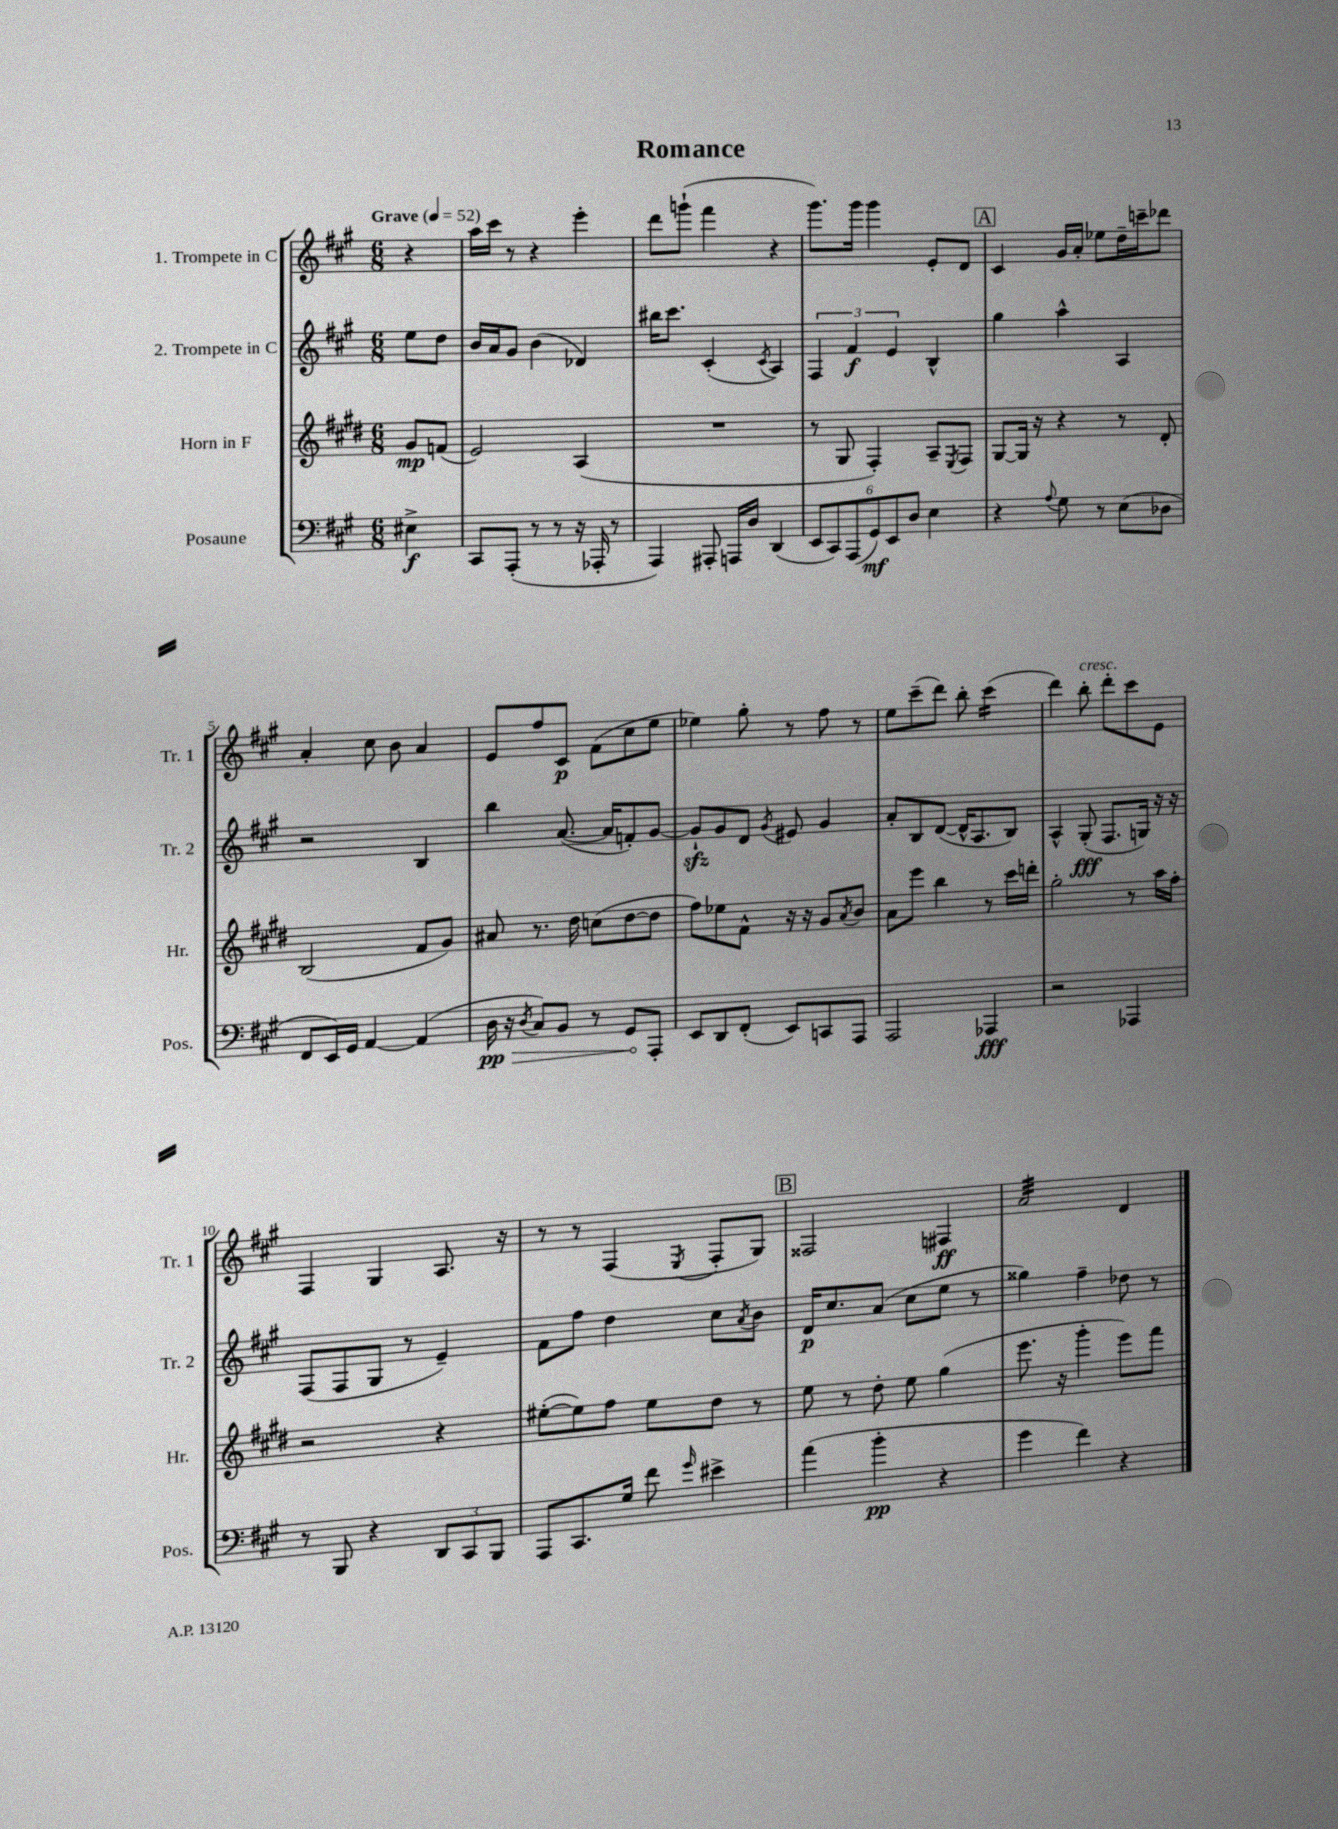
\header { title = "Romance" }
<<
\new StaffGroup <<
\new Staff = "s0" \with { instrumentName = "1. Trompete in C" shortInstrumentName = "Tr. 1" } {
    \clef treble \key a \major \numericTimeSignature \time 6/8 \partial 4 \tempo "Grave" 4 = 52
    r4 |
    a''16 cis'''16 r8 r4 e'''4-. |
    d'''8 g'''8-!( fis'''4 r4 |
    gis'''8.) gis'''16 gis'''4 e'8-. d'8 |
    \mark \markup { \box "A" } cis'4 gis'16 a'16-. ees''8 d''16-- c'''16-- des'''8 |
    a'4-. cis''8 b'8 a'4 |
    e'8 fis''8 cis'8\p fis'8( cis''8 e''8 |
    ees''4) gis''8-. r8 fis''8 r8 |
    e''8 cis'''8--( d'''8) b''8-. cis'''4:16( |
    d'''4) b''8-.^\markup { \italic "cresc." } d'''8-. cis'''8 e'8 |
    fis4 gis4 a8. r16 |
    r8 r8 fis4( \acciaccatura { e8 } fis8-. gis8) |
    \mark \markup { \box "B" } fisis2 fis4\ff |
    a'2:32 d'4 \bar "|." |
}
\new Staff = "s1" \with { instrumentName = "2. Trompete in C" shortInstrumentName = "Tr. 2" } {
    \clef treble \key a \major \numericTimeSignature \time 6/8 \partial 4
    e''8 d''8 |
    b'16 a'16 gis'8 b'4( des'4) |
    bis''16 cis'''8. cis'4-.( \acciaccatura { cis'8 } a4) |
    \tuplet 3/2 { fis4 fis'4\f e'4 } b4-^ |
    \mark \markup { \box "A" } gis''4 a''4-^ a4 |
    r2 b4 |
    b''4 a'8.~( a'16 f'8-.) gis'8~ |
    gis'8-!\sfz gis'8 d'8 \acciaccatura { gis'8 } eis'8 gis'4 |
    a'8-. b8 d'8~( d'16-^ a8. b8) |
    a4-^ gis8-.\fff( fis8. g16) r16 r16 |
    fis8( fis8 gis8 r8 e'4--) |
    fis'8 fis''8 d''4 cis''8 \acciaccatura { a'8 } b'8 |
    \mark \markup { \box "B" } d'16\p cis''8. a'8( cis''8 e''8 r8 |
    gisis''4) fis''4-- des''8 r8 \bar "|." |
}
\new Staff = "s2" \with { instrumentName = "Horn in F" shortInstrumentName = "Hr." } {
    \clef treble \key e \major \numericTimeSignature \time 6/8 \partial 4
    gis'8\mp f'8( |
    e'2) a4( |
    R2. |
    r8 gis8 fis4-.) a8-- \acciaccatura { e8 } fis8 |
    \mark \markup { \box "A" } gis8~ gis16 r16 r4 r8 dis'8-. |
    b2( fis'8 gis'8) |
    ais'8 r8. dis''16 c''8( dis''8~ dis''8 |
    fis''8) ees''8 fis'8-^ r16 r16 gis'8 \acciaccatura { a'8 } b'8 |
    a'8 e'''8 b''4 r8 cis'''16 d'''16-. |
    gis''2-. r8 a''16 fis''16-. |
    r2 r4 |
    eis''8~-.( eis''8) fis''8 eis''8 dis''8 r8 |
    \mark \markup { \box "B" } e''8 r8 dis''8-. e''8 gis''4( |
    e'''8. r16 gis'''4-. e'''8) fis'''8 \bar "|." |
}
\new Staff = "s3" \with { instrumentName = "Posaune" shortInstrumentName = "Pos." } {
    \clef bass \key a \major \numericTimeSignature \time 6/8 \partial 4
    eis4->\f |
    cis,8 a,,8-.( r8 r8 r16 aes,,16-. r8 |
    a,,4) ais,,8-. a,,16 d16 d,4( |
    \tuplet 6/4 { e,8 cis,8) a,,8( gis,8\mf) e,8 d8 } e4 |
    \mark \markup { \box "A" } r4 \appoggiatura { a8 } gis8 r8 e8( des8 |
    fis,8 e,16) gis,16 a,4~ a,4( |
    \once \override Hairpin.circled-tip = ##t d16\pp\> r16 \acciaccatura { d8 } cis8) b,8 r8 gis,8\! a,,8-. |
    e,8 d,8 fis,8-.( e,8) c,8 a,,8 |
    a,,2 aes,,4\fff |
    r2 aes,,4 |
    r8 b,,8 r4 \tuplet 3/2 { d,8 cis,8 b,,8 } |
    a,,8 cis,8. gis16 fis'8 \grace { gis'16 } eis'4-> |
    \mark \markup { \box "B" } a'4( b'4-.\pp r4 |
    gis'4 fis'4) r4 \bar "|." |
}
>>
>>
